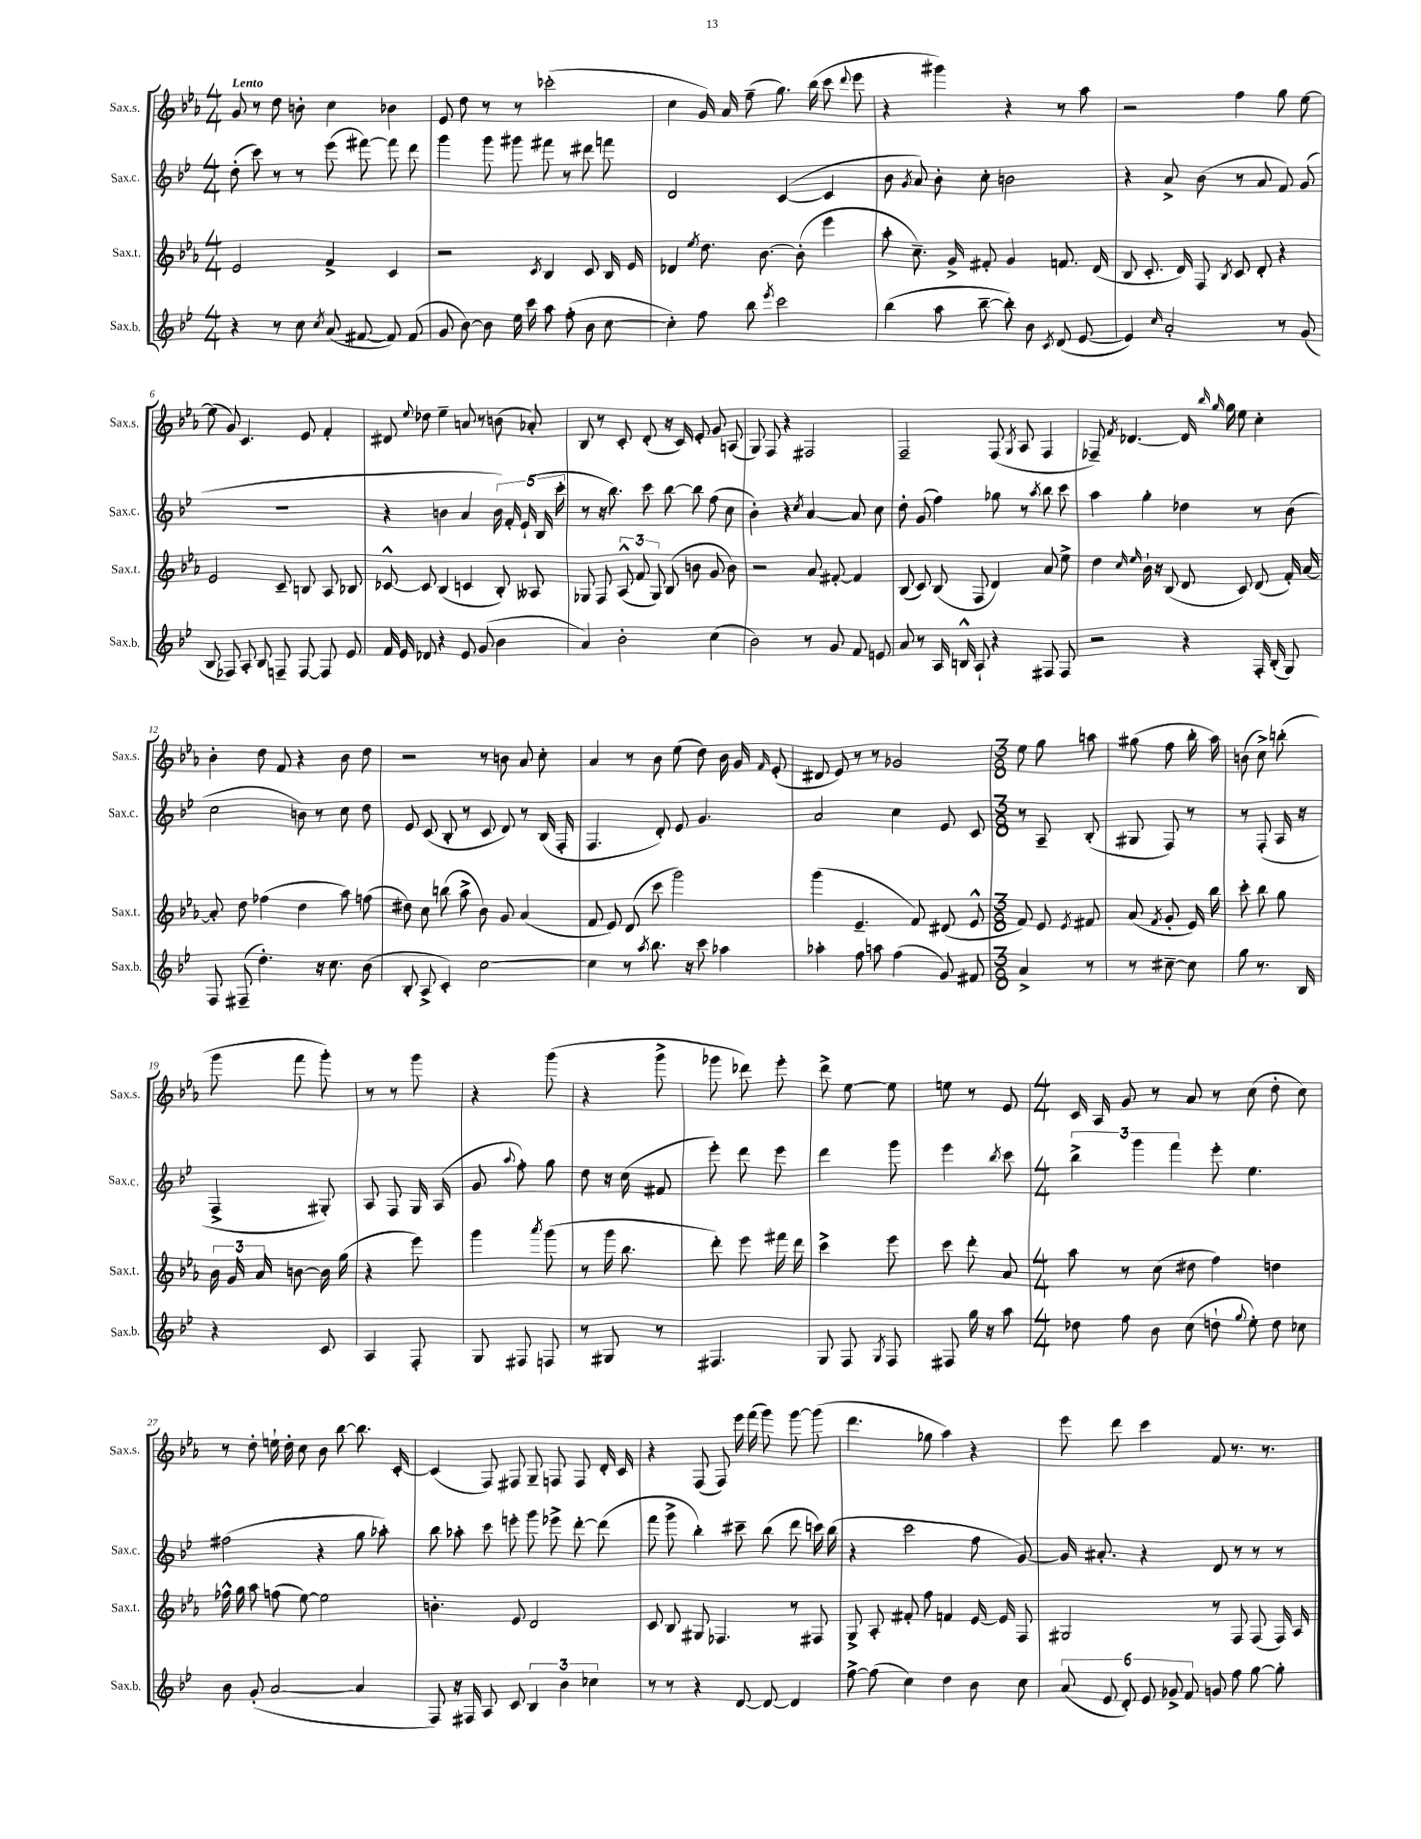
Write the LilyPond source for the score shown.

<<
\new StaffGroup <<
\new Staff = "s0" \with { instrumentName = "Sax.s." shortInstrumentName = "Sax.s." } {
    \clef treble \key ees \major \numericTimeSignature \time 4/4 \tempo "Lento"
    \autoBeamOff g'8 r8 d''8 b'8-. c''4 bes'4 |
    ees'8 d''8 r8 r8 ces'''2-.( |
    c''4 g'16) aes'16 f''8--( g''8.) bes''16( c'''8 \appoggiatura { d'''8 } ees'''8 |
    r4 gis'''4) r4 r8 aes''8 |
    r2 f''4 g''8 ees''8~ |
    ees''8( g'8) c'4. ees'8 f'4-. |
    dis'8 \appoggiatura { ees''8 } des''8 ees''4-- a'8 r8 b'8( aes'8-.) |
    bes8 r8 c'8-. d'8-.( r16 c'16) ees'8-. g'8 a8( |
    g8) f8 r4 fis2 |
    f2-- f8( \acciaccatura { g8 } aes8 f4 |
    fes8--) \acciaccatura { f'8 } des'4.~ des'16 \grace { bes''16 g''16 } g''16 ees''8 c''4-. |
    bes'4-. d''8 f'8 r4 bes'8 d''8 |
    r2 r8 b'8 aes'8 c''8-. |
    aes'4 r8 bes'8 ees''8( d''8) bes'16 g'16 \grace { f'16 } ees'8-.( |
    dis'8 ees'8) r8 r8 ges'2 |
    \numericTimeSignature \time 3/8 ees''8 g''8 a''8 |
    gis''8( f''8 bes''16-. aes''16) |
    b'8( c''8->) b''8-.( |
    g'''8 f'''8 g'''8-.) |
    r8 r8 g'''8 |
    r4 g'''8( |
    r4 g'''8-> |
    ges'''8 des'''8) ees'''8-. |
    d'''8-> ees''8~ ees''8 |
    e''8 r8 ees'8 |
    \numericTimeSignature \time 4/4 c'16 aes16 g'8 r8 aes'8 r8 c''8( d''8-. c''8) |
    r8 d''8-. e''16-! d''16-. c''8 bes'8 bes''8~ bes''8. c'16~-. |
    c'4( f8) fis8 g8-- f8 f8 d'16-. c'16 |
    r4 f8( f8) ees'''16 f'''16( g'''8) g'''8~ g'''8( |
    d'''4. ges''8 aes''4) r4 |
    ees'''8 d'''8 c'''4 f'8 r8. r8. \bar "|." |
}
\new Staff = "s1" \with { instrumentName = "Sax.c." shortInstrumentName = "Sax.c." } {
    \clef treble \key bes \major \numericTimeSignature \time 4/4
    \autoBeamOff d''8-.( c'''8) r8 r8 ees'''8( fis'''8~) fis'''8 d'''8 |
    g'''4 g'''8 gis'''8 fis'''8 r8 dis'''8 f'''8 |
    d'2 c'4~( c'4 |
    bes'8 \acciaccatura { g'8 } a'8) bes'8-. c''8-. b'2 |
    r4 a'8-> bes'8( r8 a'8 f'8) g'8( |
    R1 |
    r4 b'4 a'4 \tuplet 5/4 { b'16) f'16-. ees'16-!( bes16 c'''16-. } |
    r8 r16 bes''8.) c'''8 bes''8~ bes''8 f''8( c''8 |
    bes'4-.) r4 \acciaccatura { c''8 } a'4~ a'8 c''8 |
    d''8-. g'8( f''4) ges''8 r8 \acciaccatura { a''8 } bes''8 c'''8 |
    a''4 g''4-. des''4 r8 bes'8( |
    c''2 b'8) r8 c''8 d''8 |
    ees'8 c'8( bes8-. r8 c'8 d'8) r8 bes16( f16-. |
    f4. d'8-.) ees'8 g'4. |
    a'2 c''4 ees'8 c'8 |
    \numericTimeSignature \time 3/8 r8 a8-- bes8-.( |
    gis8 f8) r8 |
    r8 f8-.( a16 r16 |
    f4-> gis8-.) |
    a8 f8 g16 a16( |
    g'8 \appoggiatura { a''8 } f''8-.) g''8 |
    d''8 r16 c''16( fis'8 |
    ees'''8-.) d'''8 ees'''8 |
    d'''4 g'''8 |
    ees'''4 \acciaccatura { bes''8 } c'''8 |
    \numericTimeSignature \time 4/4 \tuplet 3/2 { bes''4-> g'''4 f'''4 } ees'''8-. ees''4. |
    fis''2( r4 g''8 aes''8-.) |
    bes''8 aes''8-. c'''8 e'''8-. g'''8 ees'''8-> d'''8~-. d'''8( |
    f'''8 g'''8-> bes''4-.) cis'''8-- bes''8( d'''8 c'''16) bes''16( |
    r4 c'''2 f''8 g'8~) |
    g'16 ais'8.-. r4 d'8 r8 r8 r8 \bar "|." |
}
\new Staff = "s2" \with { instrumentName = "Sax.t." shortInstrumentName = "Sax.t." } {
    \clef treble \key ees \major \numericTimeSignature \time 4/4
    \autoBeamOff ees'2 f'4-> c'4 |
    r2 \acciaccatura { c'8 } bes4 c'8 bes16 ees'16 |
    des'4 \acciaccatura { ees''8 } d''8. bes'8.~ bes'8-.( ees'''4 |
    aes''8-. c''8.--) g'16-> fis'8-. g'4 f'8. d'16( |
    bes8 c'8.-. d'16) f8 \acciaccatura { bes8 } c'8 d'8-. r4 |
    ees'2 c'8-- b8 aes8 bes8 |
    ces'8~-^ ces'8 bes4( c'4 bes8-.) aeses8 |
    ges8 f8 \tuplet 3/2 { aes8-^( f'8 ges8) } bes8( b'8 g'8 b'8) |
    r2 aes'8 fis'8~-. fis'4 |
    bes8( c'8) bes8( f8 d'4) aes'8 ees''8-> |
    d''4 \grace { c''16 ees''16 } bes'16-! r16 bes8( d'8 c'8) d'8( f'16-.) aes'16~ |
    aes'8-. d''8 fes''4( d''4 aes''8) f''8( |
    dis''8) c''8 b''8( aes''8-> bes'8) g'8 aes'4( |
    f'8 ees'8) d'8( c'''8 g'''2) |
    g'''4( ees'4.-- f'8) dis'8( ees'8-^ |
    \numericTimeSignature \time 3/8 f'8) ees'8 \acciaccatura { ees'8 } fis'8 |
    aes'8( \acciaccatura { f'8 } g'8-. ees'16) bes''16 |
    c'''8-. bes''8 g''8 |
    \tuplet 3/2 { bes'16 g'16 aes'16 } b'8~ b'16 g''16( |
    r4 ees'''8) |
    g'''4 \acciaccatura { aes'''8 } g'''8( |
    r8 g'''16 bes''8. |
    d'''8-.) ees'''8 fis'''16 d'''16 |
    c'''4-> ees'''8 |
    c'''8 d'''8-. aes'8 |
    \numericTimeSignature \time 4/4 aes''8 r8 c''8( dis''8 f''4) d''4 |
    fes''16-^ g''16 aes''8 f''8( ees''8~) ees''2 |
    b'4.-. ees'8 d'2 |
    c'8 bes8 gis8 fes4. r8 fis8 |
    g8-> aes8-. fis'8-. f''8 f'4 ees'16~ ees'16 f8 |
    gis2 r8 f8 f8( f16) aes16 \bar "|." |
}
\new Staff = "s3" \with { instrumentName = "Sax.b." shortInstrumentName = "Sax.b." } {
    \clef treble \key bes \major \numericTimeSignature \time 4/4
    \autoBeamOff r4 r8 c''8 \acciaccatura { c''8 } a'8( fis'8~ fis'8) fis'8( |
    g'8 bes'8~) bes'8 ees''16 c'''16 a''8 f''8-.( bes'8 c''8~ |
    c''4-.) f''8 bes''8 \acciaccatura { ees'''8 } c'''2 |
    bes''4( a''8 bes''8~-- bes''8-.) bes'8 \acciaccatura { c'8 } d'8( ees'8~ |
    ees'4) \grace { c''16 } a'2-. r8 g'8( |
    bes8 fes8) a8-. bes8 f8-- f8~ f8 ees'8 |
    f'16 ees'16 des'8 r4 ees'8 g'8( bes'4 |
    a'4) bes'2-. c''4( |
    bes'2) r8 g'8 f'8 e'8 |
    a'8 r8 a16 b16-^ a8-! r4 fis8 fis8 |
    r2 r4 f16-. bes16-.( g8) |
    f8 fis8--( d''4.-.) r16 c''8. bes'8( |
    bes8-. a8-> c'4-.) c''2~ |
    c''4 r8 \acciaccatura { a''8 } bes''8. r16 c'''8 aes''4 |
    aes''4-. f''8 a''8 f''4( g'8) fis'8 |
    \numericTimeSignature \time 3/8 a'4-> r8 |
    r8 cis''8~-- cis''8 |
    g''8 r8. bes16 |
    r4 c'8 |
    a4 f8-. |
    g8 fis8 f8 |
    r8 gis8 r8 |
    fis4. |
    g8 f8 \acciaccatura { g8 } f8 |
    fis8 g''16 r16 a''8 |
    \numericTimeSignature \time 4/4 des''8 f''8 bes'8 c''8( d''8-! \appoggiatura { g''8 } ees''8-.) d''8 ces''8 |
    bes'8 g'8-.( a'2~ a'4 |
    f8) r16 fis16 a8 c'8 \tuplet 3/2 { bes4 bes'4 ces''4 } |
    r8 r8 r4 d'8~ d'8~ d'4 |
    f''8~-> f''8( c''4) d''4 bes'8 c''8 |
    \tuplet 6/4 { a'8( ees'8 d'8-.) ees'8 ges'8-> f'8 } g'8 f''8 g''8~ g''8-. \bar "|." |
}
>>
>>
